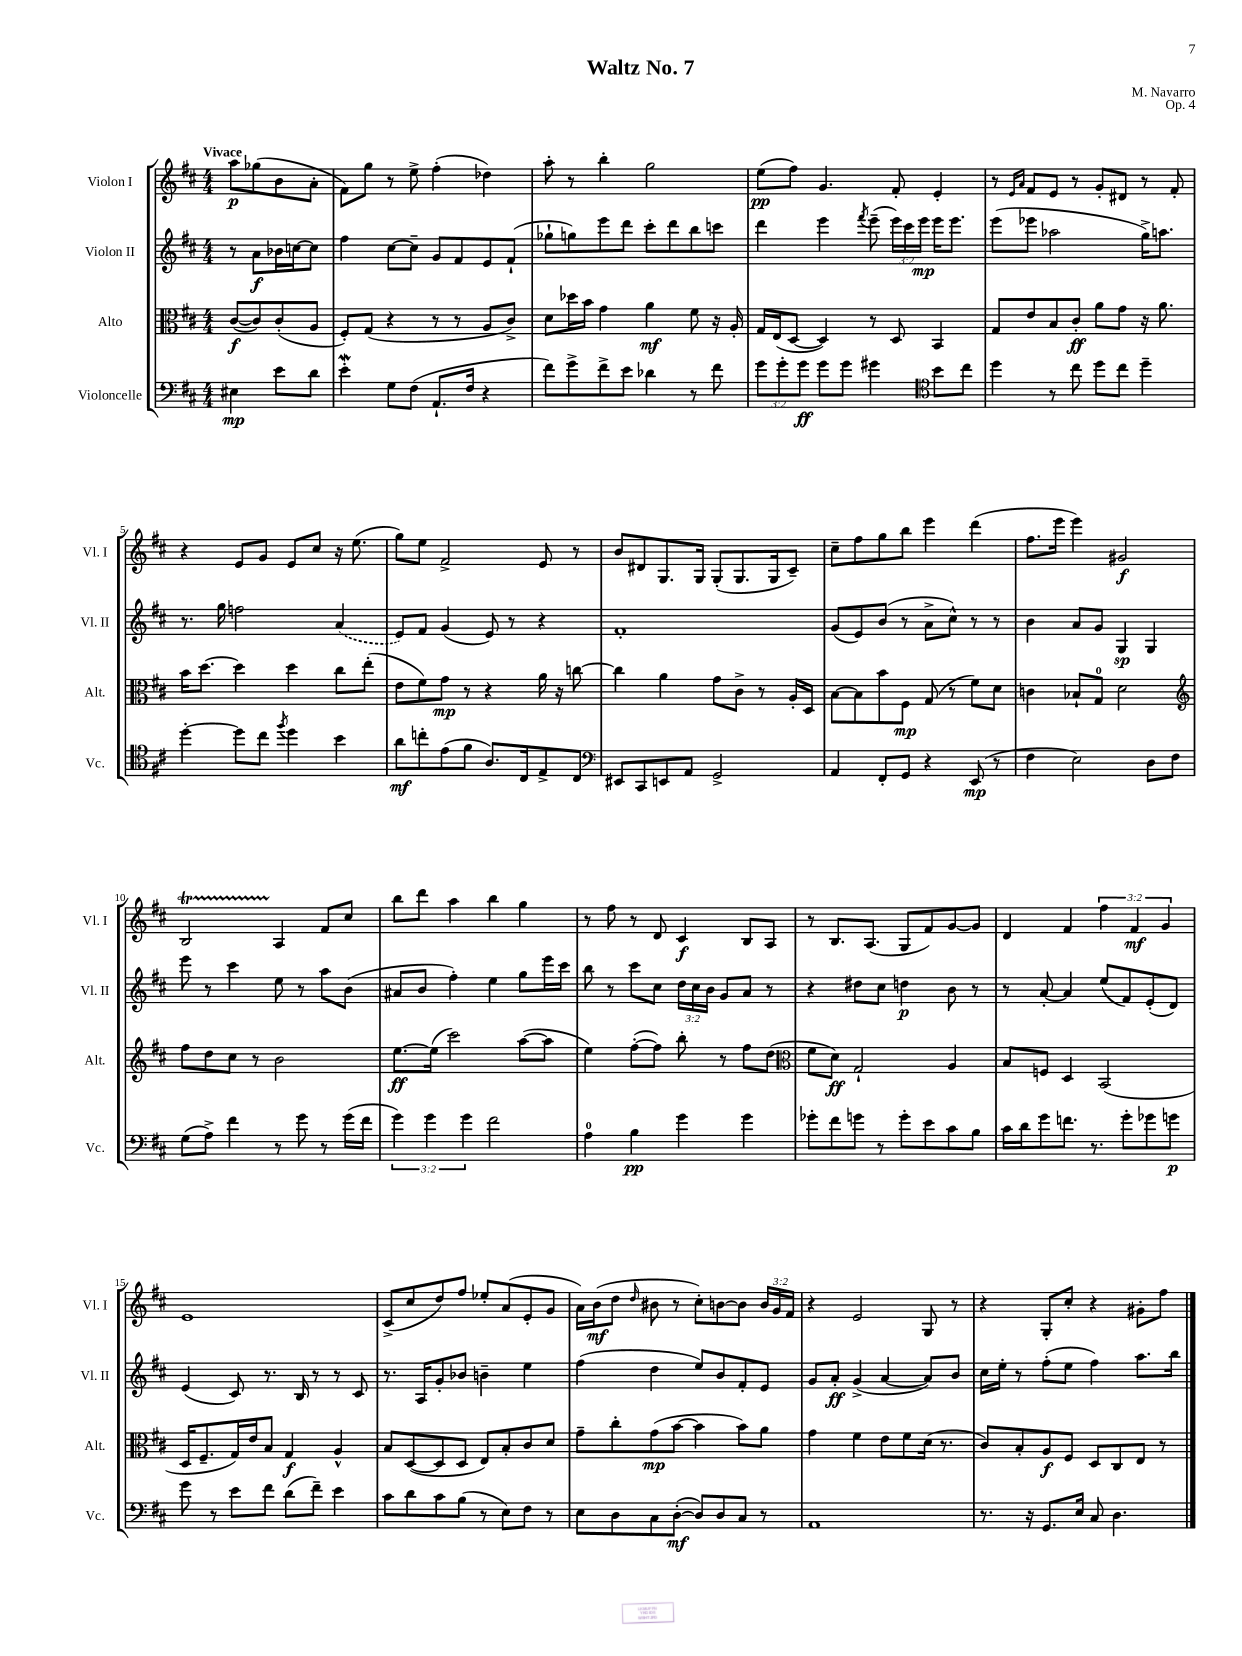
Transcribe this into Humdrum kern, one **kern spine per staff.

**kern	**dynam	**kern	**dynam	**kern	**dynam	**kern	**dynam
*part4	*part4	*part3	*part3	*part2	*part2	*part1	*part1
*staff4	*staff4	*staff3	*staff3	*staff2	*staff2	*staff1	*staff1
*I"Violoncelle	*	*I"Alto	*	*I"Violon II	*	*I"Violon I	*
*I'Vc.	*	*I'Alt.	*	*I'Vl. II	*	*I'Vl. I	*
*clefF4	*	*clefC3	*	*clefG2	*	*clefG2	*
*k[f#c#]	*	*k[f#c#]	*	*k[f#c#]	*	*k[f#c#]	*
*M4/4	*	*M4/4	*	*M4/4	*	*M4/4	*
=	=	=	=	=	=	=	=
!	!	!	!	!	!	!LO:TX:a:B:t=Vivace	!
4E#X\	mp	([8c#/L	f	8r	.	8aa\L	p
.	.	8c#/])	.	8a\L	f	(8gg-X\	.
8e\L	.	(8c#'/	.	16b-X\L	.	8b\	.
.	.	.	.	[16ccn\J	.	.	.
8d\J	.	8A/J	.	8cc\J]	.	8a'\J	.
=1	=1	=1	=1	=1	=1	=1	=1
4eW'\	.	8F#'/L)	.	4ff#\	.	8f#\L)	.
.	.	(8G/J	.	.	.	8gg\J	.
8G\L	.	4r	.	[8cc#\L	.	8r	.
(8F#\J	.	.	.	8cc#~\J]	.	8ee^\	.
8.AA`/L	.	8r	.	8g/L	.	(4ff#'\	.
.	.	8r	.	8f#/	.	.	.
16F#/Jk	.	.	.	.	.	.	.
4r	.	8A/L	.	8e/	.	4dd-X\)	.
.	.	8c#^/J)	.	(8f#`/J	.	.	.
=2	=2	=2	=2	=2	=2	=2	=2
8f#\L)	.	8d\L	.	8gg-X`\L	.	8aa'\	.
8g^\	.	16dd-X\L	.	8ggn\)	.	8r	.
.	.	16b\JJ	.	.	.	.	.
8f#^\	.	4g\	.	8eee\	.	4bb'\	.
8e\J	.	.	.	8ddd\J	.	.	.
4d-X\	.	4a\	mf	8ccc#'\L	.	2gg\	.
.	.	.	.	8ddd\	.	.	.
8r	.	8f#\	.	8bb\	.	.	.
8f#\	.	16r	.	8cccn\J	.	.	.
.	.	16A'/	.	.	.	.	.
=3	=3	=3	=3	=3	=3	=3	=3
12g\L	.	16G/LL	.	4ddd\	.	(8ee\L	pp
.	.	(16E/J	.	.	.	.	.
12g'\	.	.	.	.	.	.	.
.	.	[8D/J	.	.	.	8ff#\J)	.
12g\J	ff	.	.	.	.	.	.
8g\L	.	4D/])	.	4eee\	.	4.g/	.
8g\J	.	.	.	.	.	.	.
.	.	.	.	8qfff#/	.	.	.
4g#X\	.	8r	.	(8eee~\	.	.	.
.	.	8D/	.	24eee\LL)	.	8f#'/	.
.	.	.	.	24ccc#\	.	.	.
.	.	.	.	24eee\JJ	mp	.	.
*clefC4	*	*	*	*	*	*	*
8b\L	.	4BB/	.	16eee\KL	.	4e'/	.
.	.	.	.	8.eee\J	.	.	.
8cc#\J	.	.	.	.	.	.	.
=4	=4	=4	=4	=4	=4	=4	=4
4dd\	.	8G/L	.	(8eee\L	.	8r	.
.	.	.	.	.	.	16qqe/LL	.
.	.	.	.	.	.	16qqa/JJ	.
.	.	8e/	.	8eee-X\J	.	8f#/L	.
8r	.	8B/	.	2aa-X\	.	8e/J	.
8cc#\	.	8c#'/J	ff	.	.	8r	.
8dd\L	.	8a\L	.	.	.	8g'/L	.
8cc#\J	.	8g\J	.	.	.	8d#X/J	.
4dd~\	.	16r	.	16gg^\KL)	.	8r	.
.	.	8.a\	.	8.aan\J	.	.	.
.	.	.	.	.	.	8f#'/	.
!!LO:LB:g=z
=5	=5	=5	=5	=5	=5	=5	=5
[4dd'\	.	16b\KL	.	8.r	.	4r	.
.	.	[8.dd\J	.	.	.	.	.
.	.	.	.	16gg\	.	.	.
8dd\L]	.	4dd\]	.	2ffn\	.	8e/L	.
8cc#\J	.	.	.	.	.	8g/J	.
8qff#/	.	.	.	.	.	.	.
4dd\	.	4dd\	.	.	.	8e/L	.
.	.	.	.	.	.	8cc#/J	.
4b\	.	8cc#\L	.	(4a/	.	16r	.
.	.	.	.	.	.	(8.ee\	.
.	.	(8ee'\J	.	.	.	.	.
=6	=6	=6	=6	=6	=6	=6	=6
8a\L	mf	8e\L	.	8e/L)	.	8gg\L)	.
8ccn'\	.	8f#\)	.	8f#/J	.	8ee\J	.
(8e\	.	8g\J	mp	(4g/	.	2f#^/	.
8f#\J	.	8r	.	.	.	.	.
8.A/L)	.	4r	.	8e/)	.	.	.
.	.	.	.	8r	.	.	.
16C#/k	.	.	.	.	.	.	.
8E^/	.	16a\	.	4r	.	8e/	.
.	.	16r	.	.	.	.	.
8C#/J	.	[8ccn\	.	.	.	8r	.
=7	=7	=7	=7	=7	=7	=7	=7
*clefF4	*	*	*	*	*	*	*
8EE#X/L	.	4cc\]	.	1f#'	.	8b/L	.
8CC#/	.	.	.	.	.	8d#X/	.
8EEn/	.	4a\	.	.	.	8.G/	.
8AA/J	.	.	.	.	.	.	.
.	.	.	.	.	.	16G/Jk	.
2GG^/	.	8g\L	.	.	.	(8G'/L	.
.	.	8c#^\J	.	.	.	8.G/	.
.	.	8r	.	.	.	.	.
.	.	.	.	.	.	16G/k	.
.	.	16A'/LL	.	.	.	8c#~/J)	.
.	.	16D/JJ	.	.	.	.	.
=8	=8	=8	=8	=8	=8	=8	=8
4AA/	.	[8B\L	.	(8g/L	.	8cc#~\L	.
.	.	8B\]	.	8e/)	.	8ff#\	.
8FF#'/L	.	8b\	.	(8b/J	.	8gg\	.
8GG/J	.	8F#\J	mp	8r	.	8bb\J	.
4r	.	(8G/	.	8a^\L	.	4eee\	.
.	.	8r	.	8cc#^^\J)	.	.	.
(8EE/	mp	8f#\L)	.	8r	.	(4ddd\	.
8r	.	8d\J	.	8r	.	.	.
=9	=9	=9	=9	=9	=9	=9	=9
4F#\	.	4cn\	.	4b\	.	8.ff#\L	.
.	.	.	.	.	.	16eee\Jk	.
2E\)	.	8B-X`/L	.	8a/L	.	4eee\)	.
.	.	8G/J	.	8g/J	.	.	.
.	.	2d\	.	4G/	sp	2g#X/	f
8D\L	.	.	.	4G/	.	.	.
8F#\J	.	.	.	.	.	.	.
!!LO:LB:g=z
=10	=10	=10	=10	=10	=10	=10	=10
*	*	*clefG2	*	*	*	*	*
(8G\L	.	8ff#\L	.	8eee\	.	2BT/	.
8A^\J)	.	8dd\	.	8r	.	.	.
4f#\	.	8cc#\J	.	4ccc#\	.	.	.
.	.	8r	.	.	.	.	.
8r	.	2b\	.	8ee\	.	4A/	.
8g\	.	.	.	8r	.	.	.
8r	.	.	.	8aa\L	.	8f#/L	.
(16g\LL	.	.	.	(8b\J	.	8cc#/J	.
16f#\JJ	.	.	.	.	.	.	.
=11	=11	=11	=11	=11	=11	=11	=11
6g\)	.	[8.ee\L	ff	8a#X/L	.	8bb\L	.
.	.	.	.	8b/J	.	8ddd\J	.
6g\	.	.	.	.	.	.	.
.	.	(16ee\Jk]	.	.	.	.	.
.	.	2ccc#\)	.	4ff#'\)	.	4aa\	.
6g\	.	.	.	.	.	.	.
2f#\	.	.	.	4ee\	.	4bb\	.
.	.	([8aa\L	.	8gg\L	.	4gg\	.
.	.	8aa\J]	.	16eee\L	.	.	.
.	.	.	.	16ccc#\JJ	.	.	.
=12	=12	=12	=12	=12	=12	=12	=12
4A\	.	4ee\)	.	8bb\	.	8r	.
.	.	.	.	8r	.	8ff#\	.
4B\	pp	([8ff#'\L	.	8ccc#\L	.	8r	.
.	.	8ff#\J])	.	8cc#\J	.	8d/	.
4g\	.	8bb'\	.	24dd\LL	.	4c#/	f
.	.	.	.	24cc#\	.	.	.
.	.	.	.	24b\JJ	.	.	.
.	.	8r	.	8g/L	.	.	.
4g\	.	8ff#\L	.	8a/J	.	8B/L	.
.	.	(8dd\J	.	8r	.	8A/J	.
=13	=13	=13	=13	=13	=13	=13	=13
*	*	*clefC3	*	*	*	*	*
8g-X'\L	.	8f#\L	.	4r	.	8r	.
8f#\	.	8d\J)	ff	.	.	8.B/L	.
8gn\J	.	2G`/	.	8dd#X\L	.	.	.
.	.	.	.	.	.	(8.A/J	.
8r	.	.	.	8cc#\J	.	.	.
8g'\L	.	.	.	4ddn\	p	8G/L	.
8e\	.	.	.	.	.	8f#/)	.
8c#\	.	4A/	.	8b\	.	[8g/	.
8B\J	.	.	.	8r	.	8g/J]	.
=14	=14	=14	=14	=14	=14	=14	=14
16c#\LL	.	8B/L	.	8r	.	4d/	.
16d\J	.	.	.	.	.	.	.
8g\	.	8Fn/J	.	[8a'/	.	.	.
8.fn\J	.	4D/	.	4a/]	.	4f#/	.
8.r	.	.	.	.	.	.	.
.	.	(2BB/	.	(8ee/L	.	6ff#\	.
8g'\L	.	.	.	8f#/)	.	.	.
.	.	.	.	.	.	6f#/	mf
8g-X\	.	.	.	(8e'/	.	.	.
.	.	.	.	.	.	6g/	.
8gn\J	p	.	.	8d/J)	.	.	.
!!LO:LB:g=z
=15	=15	=15	=15	=15	=15	=15	=15
8g\	.	16D/KL	.	(4e/	.	1e	.
.	.	8.F#~/	.	.	.	.	.
8r	.	.	.	.	.	.	.
8e\L	.	16G/L)	.	8c#/)	.	.	.
.	.	16e/J	.	.	.	.	.
8f#\J	.	8B/J	.	8.r	.	.	.
(8d\L	.	4G/	f	.	.	.	.
.	.	.	.	16B/	.	.	.
8f#~\J)	.	.	.	8r	.	.	.
4e\	.	4A^^/	.	8r	.	.	.
.	.	.	.	8c#/	.	.	.
=16	=16	=16	=16	=16	=16	=16	=16
8c#\L	.	8B/L	.	8.r	.	(8c#^/L	.
8d\	.	([8D/	.	.	.	8cc#/	.
.	.	.	.	16A/KL	.	.	.
8c#\	.	8D/]	.	8g'/	.	8dd/)	.
(8B\J	.	8D/J	.	8b-X/J	.	8ff#/J	.
8r	.	8E/L)	.	4bn~\	.	8ee-X'/L	.
8E\L)	.	8B'/	.	.	.	(8a/	.
8F#\J	.	8c#/	.	4ee\	.	8e'/	.
8r	.	8d/J	.	.	.	8g/J	.
=17	=17	=17	=17	=17	=17	=17	=17
8E\L	.	8g~\L	.	(4ff#\	.	16a\LL)	.
.	.	.	.	.	.	(16b\J	mf
8D\	.	8cc#'\	.	.	.	8dd\J	.
.	.	.	.	.	.	16qqdd/	.
8C#\	.	(8g\	mp	4dd\	.	8b#X\	.
([8D'\J	mf	[8b\J	.	.	.	8r	.
8D/L])	.	4b\]	.	8ee/L)	.	8cc#'\L)	.
8D/	.	.	.	8b/	.	[8bn\	.
8C#/J	.	8b\L)	.	8f#'/	.	8b\J]	.
8r	.	8a\J	.	8e/J	.	24b/LL	.
.	.	.	.	.	.	24g/	.
.	.	.	.	.	.	24f#/JJ	.
=18	=18	=18	=18	=18	=18	=18	=18
1AA	.	4g\	.	8g/L	.	4r	.
.	.	.	.	8a'/J	ff	.	.
.	.	4f#\	.	(4g^/	.	2e/	.
.	.	8e\L	.	[4a/	.	.	.
.	.	8f#\	.	.	.	.	.
.	.	(16d\Jk	.	8a/L])	.	8G/	.
.	.	8.r	.	.	.	.	.
.	.	.	.	8b/J	.	8r	.
=19	=19	=19	=19	=19	=19	=19	=19
8.r	.	8c#/L)	.	16cc#\LL	.	4r	.
.	.	.	.	16ee'\JJ	.	.	.
.	.	8B'/	.	8r	.	.	.
16r	.	.	.	.	.	.	.
8.GG/L	.	8A/	f	(8ff#'\L	.	8G'/L	.
.	.	8F#/J	.	8ee\J	.	8cc#'/J	.
16E/Jk	.	.	.	.	.	.	.
8C#/	.	8D/L	.	4ff#\)	.	4r	.
4.D\	.	8C#/	.	.	.	.	.
.	.	8E/J	.	8.aa\L	.	8g#X'\L	.
.	.	8r	.	.	.	8ff#\J	.
.	.	.	.	16bb\Jk	.	.	.
==	==	==	==	==	==	==	==
*-	*-	*-	*-	*-	*-	*-	*-
